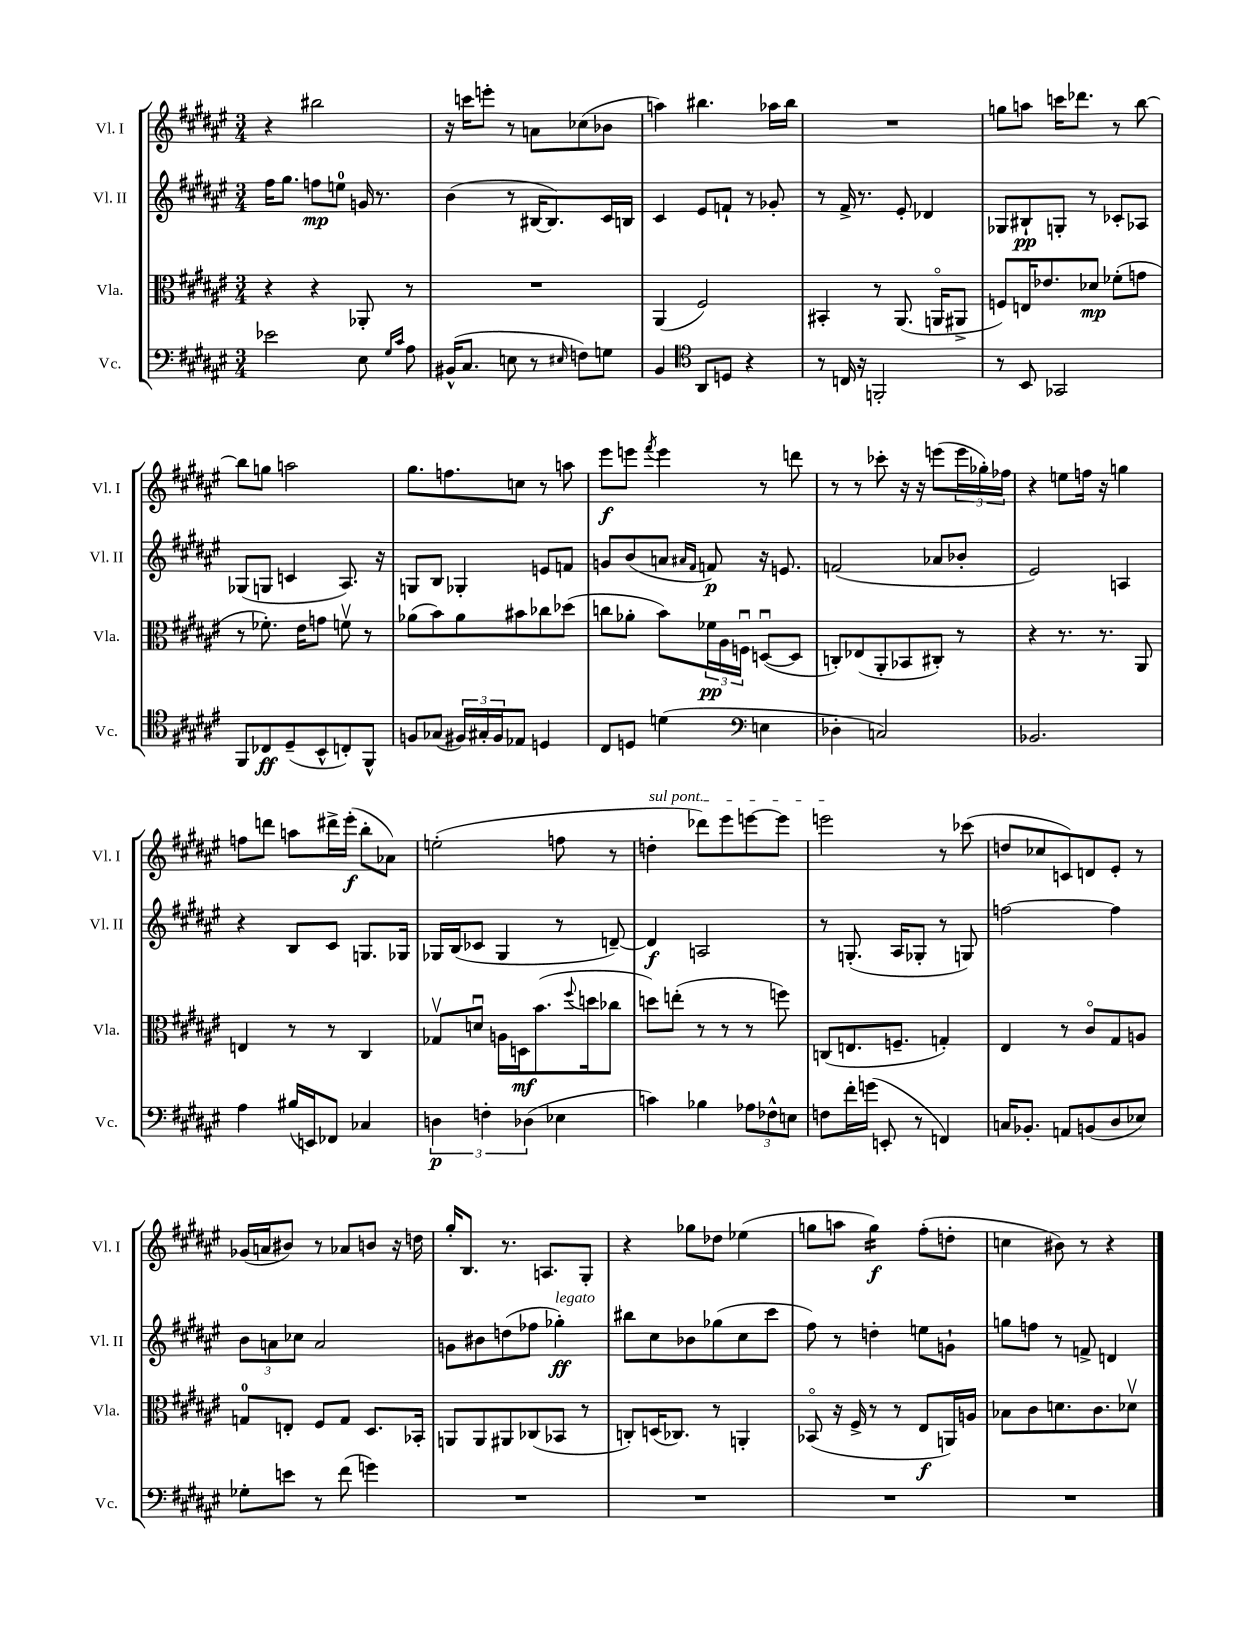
<<
\new StaffGroup <<
\new Staff = "s0" \with { instrumentName = "Vl. I" shortInstrumentName = "Vl. I" } {
    \clef treble \key fis \major \numericTimeSignature \time 3/4
    r4 bis''2 |
    r16 c'''16 e'''8-. r8 a'8 ces''8( bes'8 |
    a''4) bis''4. aes''16 bis''16 |
    R2. |
    g''8 a''8 c'''16 des'''8. r8 b''8~ |
    b''8 g''8 a''2 |
    gis''8. f''8. c''8 r8 a''8 |
    eis'''8\f e'''8 \acciaccatura { fis'''8 } e'''4 r8 d'''8 |
    r8 r8 ces'''8-. r16 r16 e'''8( \tuplet 3/2 { e'''16 ges''16-.) fes''16 } |
    r4 e''8 f''16 r16 g''4 |
    f''8 d'''8 a''8 dis'''16-> eis'''16-.\f( b''8-. aes'8) |
    e''2-.( f''8 r8 |
    \once \override TextSpanner.bound-details.left.text = \markup { \italic "sul pont." } d''4-.\startTextSpan des'''8) eis'''8 e'''8~ e'''8 |
    e'''2\stopTextSpan r8 ces'''8( |
    d''8 ces''8 c'8) d'8 eis'8-. r8 |
    ges'16( a'16 bis'8) r8 aes'8 b'8 r16 d''16 |
    gis''16-. b8. r8. a8. gis8-. |
    r4 ges''8 des''8 ees''4( |
    g''8 a''8 g''4:16\f) fis''8-.( d''8-. |
    c''4 bis'8) r8 r4 \bar "|." |
}
\new Staff = "s1" \with { instrumentName = "Vl. II" shortInstrumentName = "Vl. II" } {
    \clef treble \key fis \major \numericTimeSignature \time 3/4
    fis''16 gis''8. f''8\mp e''8-0 g'16 r8. |
    b'4( r8 bis16~ bis8.) cis'16 b16 |
    cis'4 eis'8 f'8-! r8 ges'8-. |
    r8 fis'16-> r8. eis'8-. des'4 |
    ges8 bis8-!\pp g8-. r8 ces'8-. aes8 |
    ges8( g8 c'4 ais8.) r16 |
    g8 b8 ges4-. e'8 f'8 |
    g'8 b'8( a'8 \grace { ais'16 fis'16 } f'8\p) r16 e'8. |
    f'2( aes'8 bes'8-. |
    eis'2) a4 |
    r4 b8 cis'8 g8. ges16 |
    ges16 b16( ces'8 ges4 r8 d'8~--) |
    d'4\f a2 |
    r8 g8.-.( ais16 ges8-. r8 g8) |
    f''2~ f''4 |
    \tuplet 3/2 { b'8 a'8 ces''8 } a'2 |
    g'8 bis'8 d''8( fes''8 ges''4-.\ff^\markup { \italic "legato" }) |
    bis''8 cis''8 bes'8 ges''8( cis''8 cis'''8 |
    fis''8) r8 d''4-. e''8 g'8-! |
    g''8 f''8 r8 f'8-> d'4 \bar "|." |
}
\new Staff = "s2" \with { instrumentName = "Vla." shortInstrumentName = "Vla." } {
    \clef alto \key fis \major \numericTimeSignature \time 3/4
    r4 r4 aes,8-. r8 |
    R2. |
    ais,4( fis2) |
    bis,4-. r8 ais,8.( a,16\flageolet ais,8-> |
    f8) e16 ees'8. des'8\mp fes'8-.( g'8 |
    r8 fes'8.-.) eis'16 g'8 f'8\upbow r8 |
    aes'8( b'8) aes'8 bis'8 ces''8 des''8( |
    c''8 aes'8-. b'8) \tuplet 3/2 { fes'16\pp ais16 f16\downbow } d8~\downbow( d8 |
    c8-.) ees8( ais,8-. bes,8 cis8-.) r8 |
    r4 r8. r8. ais,8 |
    e4 r8 r8 cis4 |
    ges8\upbow d'8\downbow a16 d16\mf b'8.( \appoggiatura { fis''8 } d''16 ces''8 |
    d''8) e''8-.( r8 r8 r8 f''8) |
    c8( e8. f8.-- g4-.) |
    eis4 r8 cis'8\flageolet gis8 a8 |
    g8-0 e8-. fis8 g8 dis8. bes,16-. |
    a,8 a,8 ais,8 ces8( bes,8 r8 |
    c8-.) d16( ces8.) r8 a,4-. |
    bes,8\flageolet( r16 fis16-> r8 r8 eis8\f a,16) a16 |
    bes8 cis'8 d'8. cis'8. des'8\upbow \bar "|." |
}
\new Staff = "s3" \with { instrumentName = "Vc." shortInstrumentName = "Vc." } {
    \clef bass \key fis \major \numericTimeSignature \time 3/4
    ees'2 eis8 \grace { gis16 cis'16 } ais8 |
    bis,16-^( cis8. e8 r8 \grace { eis16 } f8) g8 |
    b,4 \clef tenor ais,8 d8 r4 |
    r8 c16 r16 f,2-. |
    r8 b,8 ges,2 |
    fis,8 ces8\ff dis8--( b,8-^ c8-.) fis,8-^ |
    f8 ges8( \tuplet 3/2 { fis16) gis16-. fis16 } ees8 d4 |
    cis8 d8 d'4( \clef bass e4 |
    des4-. c2) |
    bes,2. |
    ais4 bis16( e,16) fes,8 ces4 |
    \tuplet 3/2 { d4\p f4-. des4( } ees4 |
    c'4) bes4 \tuplet 3/2 { aes8 fes8-^ e8 } |
    f8 fis'16-. g'16( e,8-. r8 f,4) |
    c16 bes,8.-. a,8 b,8( dis8 ees8) |
    ges8-. e'8 r8 fis'8( g'4) |
    R2. |
    R2. |
    R2. |
    R2. \bar "|." |
}
>>
>>
\layout { \context { \Score \remove "Bar_number_engraver" } }
